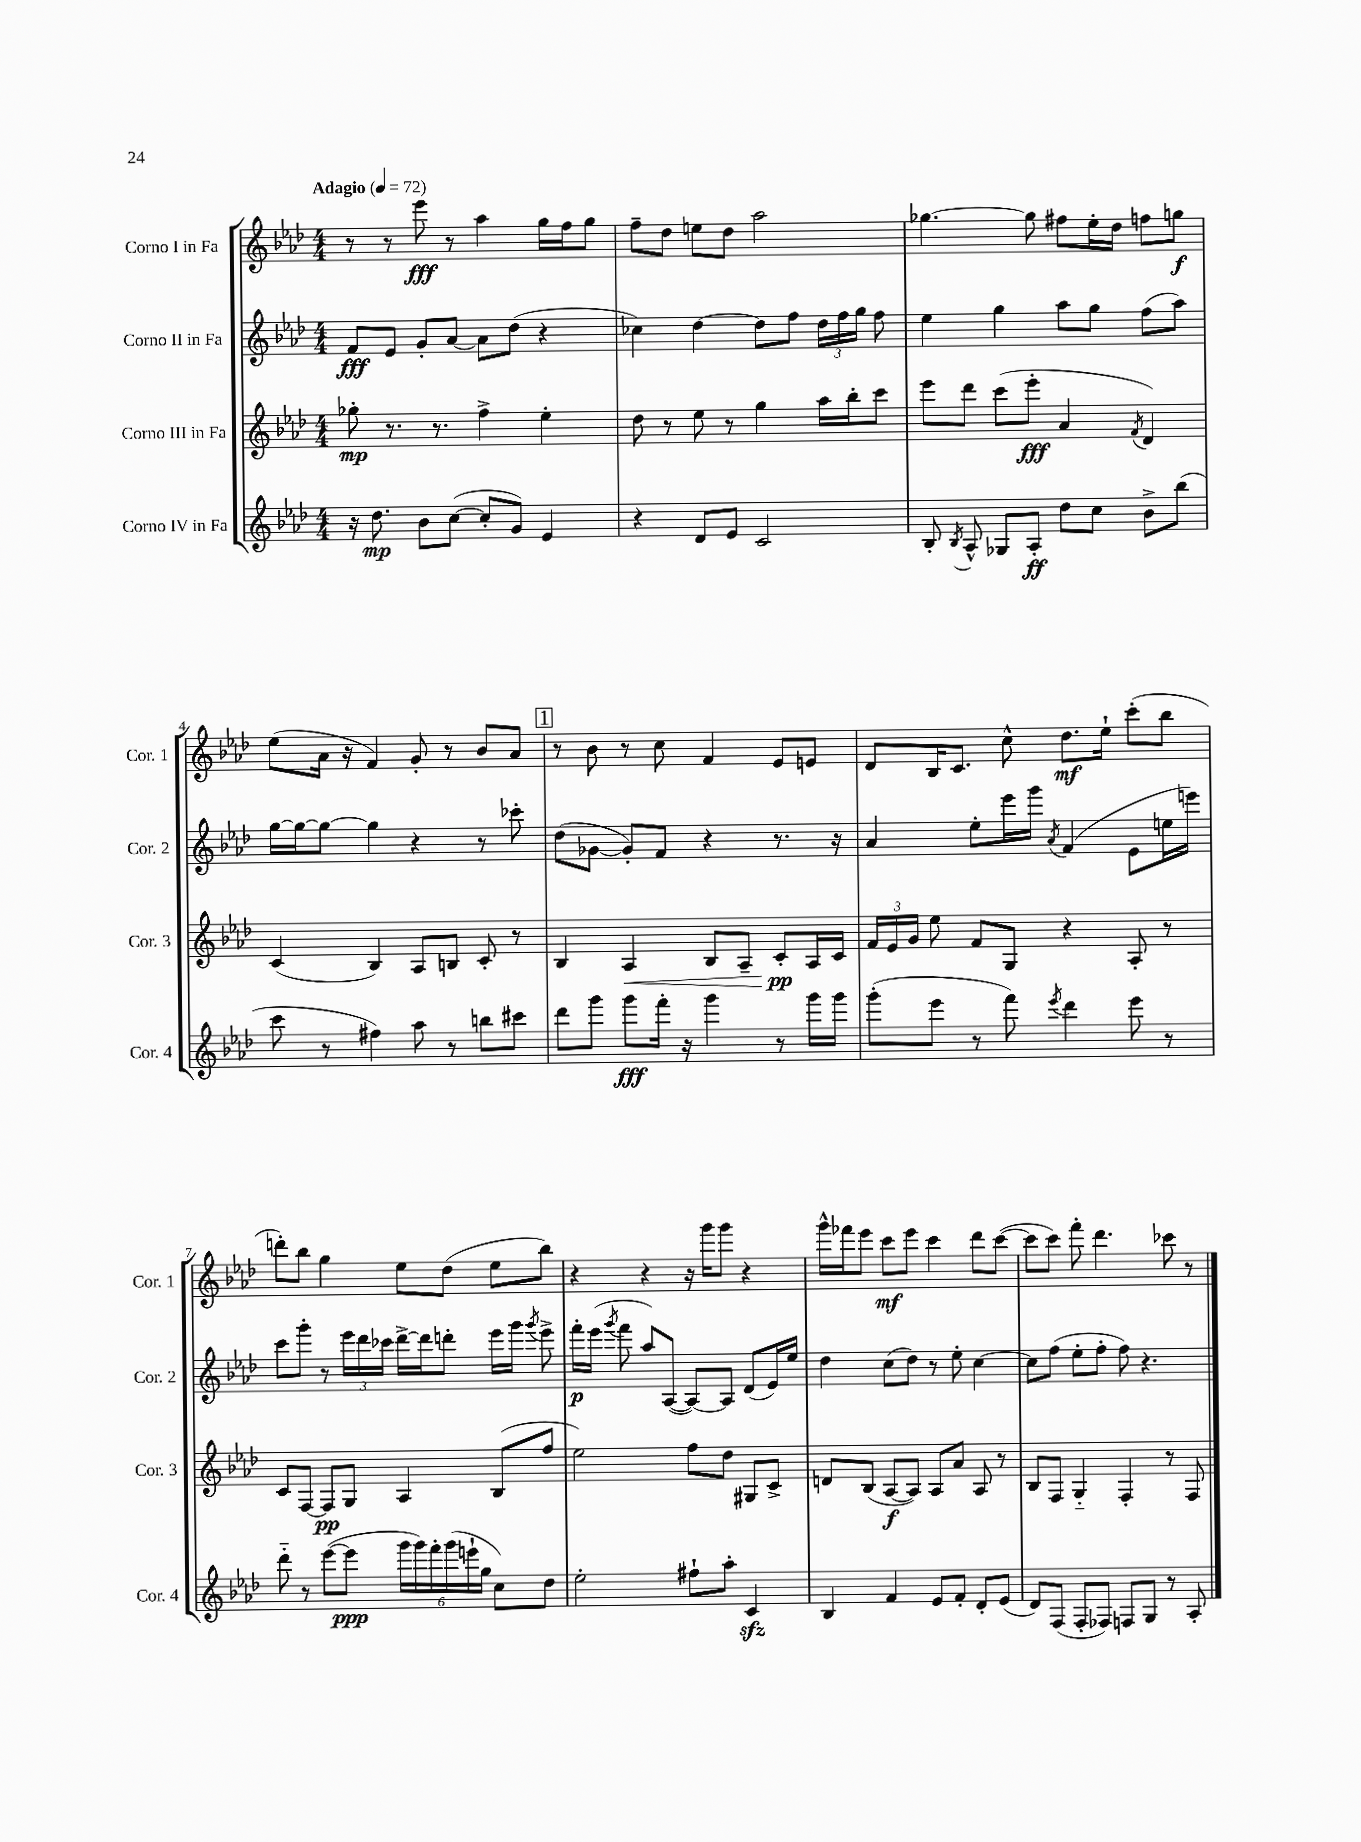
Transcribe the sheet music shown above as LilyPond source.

<<
\new StaffGroup <<
\new Staff = "s0" \with { instrumentName = "Corno I in Fa" shortInstrumentName = "Cor. 1" } {
    \clef treble \key aes \major \numericTimeSignature \time 4/4 \tempo "Adagio" 4 = 72
    \autoBeamOff r8 r8 ees'''8\fff r8 aes''4 g''16[ f''16 g''8] |
    f''8[-- des''8] e''8[ des''8] aes''2 |
    ges''4.~ ges''8 fis''8[ ees''16-. des''16] f''8[ g''8]\f |
    ees''8[( aes'16] r16 f'4) g'8-. r8 bes'8[ aes'8] |
    \mark \markup { \box "1" } r8 bes'8 r8 c''8 f'4 ees'8[ e'8] |
    des'8[ bes16 c'8.] c''8-^ des''8.[\mf ees''16]-! c'''8[-.( bes''8] |
    d'''8[-.) bes''8] g''4 ees''8[ des''8]( ees''8[ bes''8]) |
    r4 r4 r16 g'''16[ g'''8] r4 |
    g'''16[-^ fes'''16 ees'''8] c'''8[\mf ees'''8] c'''4 des'''8[ c'''8]~( |
    c'''8[ c'''8]) f'''8-. des'''4. ces'''8 r8 \bar "|." |
}
\new Staff = "s1" \with { instrumentName = "Corno II in Fa" shortInstrumentName = "Cor. 2" } {
    \clef treble \key aes \major \numericTimeSignature \time 4/4
    \autoBeamOff f'8[\fff ees'8] g'8[-. aes'8]~ aes'8[ des''8]( r4 |
    ces''4) des''4~ des''8[ f''8] \tuplet 3/2 { des''16[ f''16 g''16] } f''8 |
    ees''4 g''4 aes''8[ g''8] f''8[( aes''8]) |
    g''16[~ g''16~ g''8]~ g''4 r4 r8 ces'''8-. |
    \mark \markup { \box "1" } des''8[( ges'8]~ ges'8[-.) f'8] r4 r8. r16 |
    aes'4 ees''8[-. ees'''16 g'''16] \acciaccatura { aes'8 } f'4( ees'8[ e''16 e'''16]) |
    c'''8[ g'''8]-. r8 \tuplet 3/2 { ees'''16[ des'''16 ces'''16] } des'''16[~-> des'''16 d'''8]-. ees'''16[ g'''16] \acciaccatura { g'''8 } ees'''8-> |
    f'''16[-.\p ees'''16]( \acciaccatura { g'''8 } f'''8 aes''8[) aes8]~( aes8[~) aes8] des'8[( ees'16) ees''16] |
    des''4 c''8[( des''8]) r8 ees''8-. c''4~ |
    c''8[ f''8]( ees''8[-. f''8]-. f''8) r4. \bar "|." |
}
\new Staff = "s2" \with { instrumentName = "Corno III in Fa" shortInstrumentName = "Cor. 3" } {
    \clef treble \key aes \major \numericTimeSignature \time 4/4
    \autoBeamOff ges''8-.\mp r8. r8. f''4-> ees''4-. |
    des''8 r8 ees''8 r8 g''4 aes''16[ bes''16-. c'''8] |
    ees'''8[ des'''8] c'''8[( ees'''8]-.\fff aes'4 \acciaccatura { f'8 } des'4) |
    c'4( bes4) aes8[ b8] c'8-. r8 |
    \mark \markup { \box "1" } bes4 aes4\< bes8[ aes8]-- c'8[-.\pp\! aes16 c'16] |
    \tuplet 3/2 { f'16[ ees'16 g'16] } ees''8 f'8[ g8] r4 aes8-. r8 |
    c'8[ f8]~ f8[\pp g8] aes4 bes8[( f''8] |
    ees''2) f''8[ des''8] gis8[ c'8]-> |
    d'8[ bes8]( aes8[~\f aes8]) aes8[ aes'8] aes8 r8 |
    bes8[ f8] g4-_ f4-. r8 f8 \bar "|." |
}
\new Staff = "s3" \with { instrumentName = "Corno IV in Fa" shortInstrumentName = "Cor. 4" } {
    \clef treble \key aes \major \numericTimeSignature \time 4/4
    \autoBeamOff r16 des''8.\mp bes'8[ c''8]~( c''8[-. g'8]) ees'4 |
    r4 des'8[ ees'8] c'2 |
    bes8-. \acciaccatura { bes8 } aes8-^ ges8[ aes8]-.\ff des''8[ c''8] bes'8[-> bes''8]( |
    c'''8 r8 fis''4) aes''8 r8 b''8[ cis'''8] |
    \mark \markup { \box "1" } des'''8[ g'''8] g'''8[\fff f'''16]-. r16 g'''4 r8 g'''16[ g'''16] |
    g'''8[-.( ees'''8] r8 f'''8) \acciaccatura { ees'''8 } des'''4 ees'''8 r8 |
    des'''8-_ r8 ees'''8[~( ees'''8]\ppp \tuplet 6/4 { g'''16[ g'''16) f'''16-. g'''16( e'''16-! g''16] } c''8[) des''8] |
    ees''2-. fis''8[-! aes''8]-. c'4\sfz |
    bes4 f'4 ees'8[ f'8]-. des'8[-. ees'8]( |
    des'8[) f8]( f8[-. fes8]) f8[ g8] r8 aes8-. \bar "|." |
}
>>
>>
